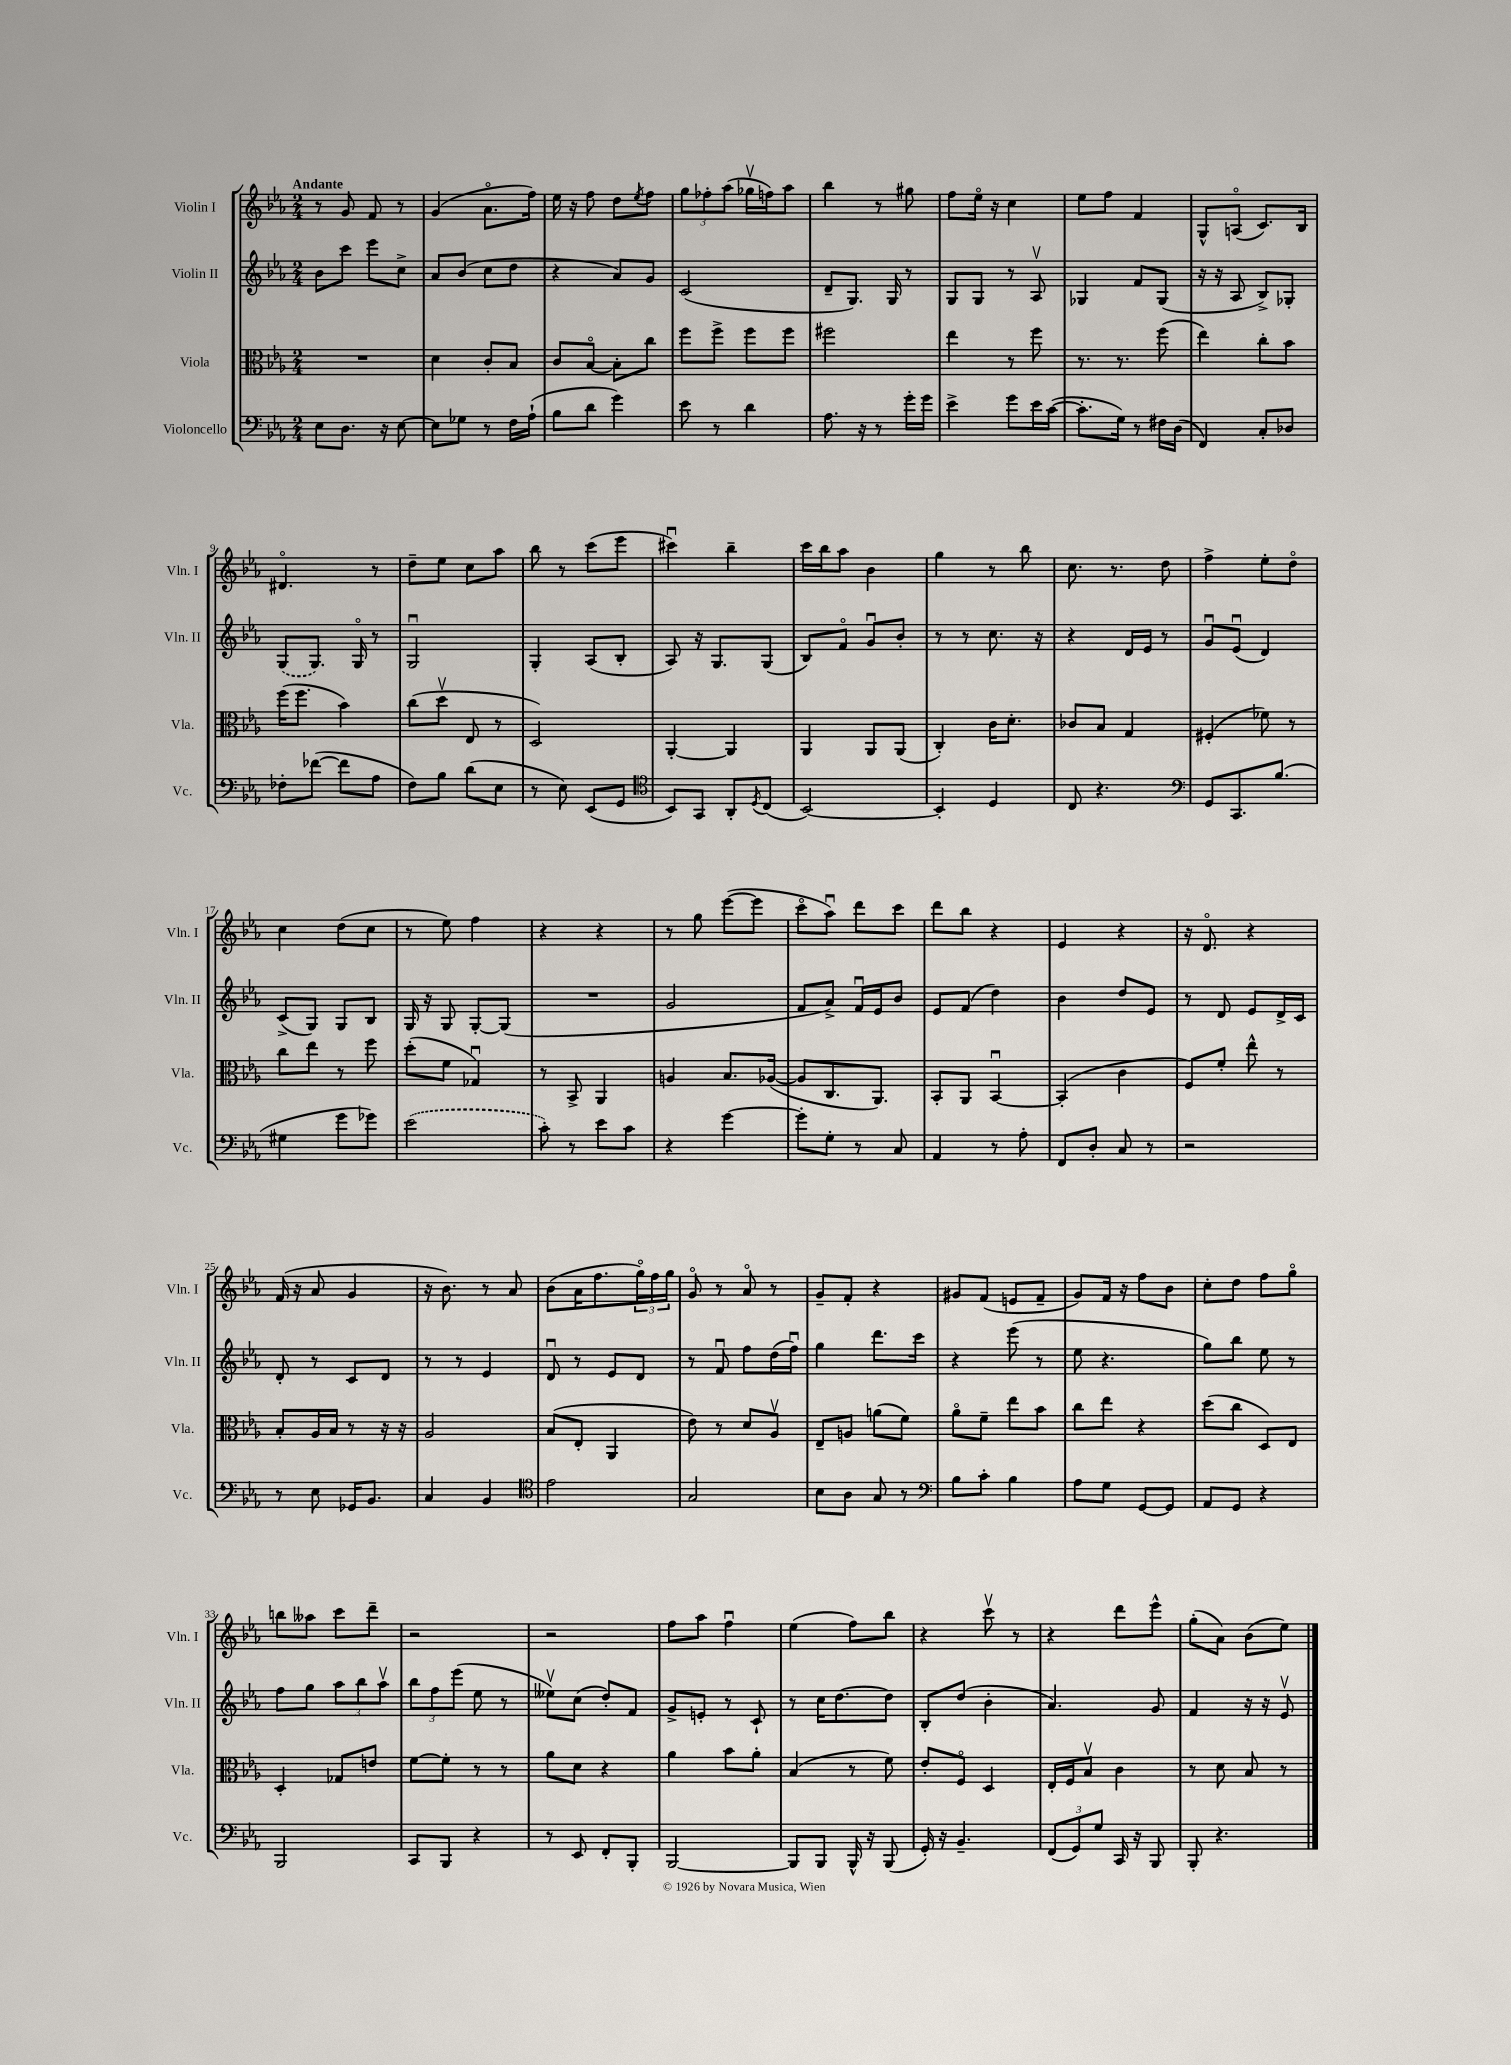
<<
\new StaffGroup <<
\new Staff = "s0" \with { instrumentName = "Violin I" shortInstrumentName = "Vln. I" } {
    \clef treble \key ees \major \numericTimeSignature \time 2/4 \tempo "Andante"
    r8 g'8 f'8 r8 |
    g'4( aes'8.\flageolet f''16) |
    ees''16 r16 f''8 d''8 \acciaccatura { ees''8 } f''8 |
    \tuplet 3/2 { g''8 fes''8-. aes''8( } ges''16\upbow f''16) aes''8 |
    bes''4 r8 gis''8 |
    f''8 ees''16\flageolet r16 c''4 |
    ees''8 f''8 f'4 |
    g8-^ a8\flageolet( c'8.) bes16 |
    dis'4.\flageolet r8 |
    d''8-- ees''8 c''8 aes''8 |
    bes''8 r8 c'''8( ees'''8 |
    cis'''4\downbow) bes''4-- |
    c'''16 bes''16 aes''8 bes'4 |
    g''4 r8 bes''8 |
    c''8. r8. d''8 |
    f''4-> ees''8-. d''8\flageolet |
    c''4 d''8( c''8 |
    r8 ees''8) f''4 |
    r4 r4 |
    r8 g''8 ees'''8~( ees'''8 |
    c'''8\flageolet aes''8\downbow) d'''8 c'''8 |
    d'''8 bes''8 r4 |
    ees'4 r4 |
    r16 d'8.\flageolet r4 |
    f'16( r16 aes'8 g'4 |
    r16 bes'8.) r8 aes'8 |
    bes'8( aes'16 f''8. \tuplet 3/2 { g''16\flageolet) f''16 g''16 } |
    g'8\flageolet r8 aes'8\flageolet r8 |
    g'8-- f'8-. r4 |
    gis'8 f'8( e'8 f'8-- |
    g'8) f'16 r16 f''8 bes'8 |
    c''8-. d''8 f''8 g''8\flageolet |
    b''8 aeses''8 c'''8 d'''8-- |
    r2 |
    r2 |
    f''8 aes''8 f''4\downbow |
    ees''4( f''8) bes''8 |
    r4 c'''8\upbow r8 |
    r4 d'''8 ees'''8-^ |
    g''8-.( aes'8) bes'8( ees''8) \bar "|." |
}
\new Staff = "s1" \with { instrumentName = "Violin II" shortInstrumentName = "Vln. II" } {
    \clef treble \key ees \major \numericTimeSignature \time 2/4
    bes'8 c'''8 ees'''8 c''8-> |
    aes'8 bes'8( c''8 d''8 |
    r4 aes'8) g'8 |
    c'2( |
    d'8-- g8.) g16 r8 |
    g8 g8 r8 aes8\upbow |
    ges4 f'8 ges8( |
    r16 r16 aes8 bes8->) ges8-. |
    \once \slurDashed g8( g8.) g16\flageolet r8 |
    g2\downbow |
    g4-. aes8( bes8-. |
    aes8) r16 g8. g8( |
    bes8) f'8\flageolet g'8\downbow bes'8-. |
    r8 r8 c''8. r16 |
    r4 d'16 ees'16 r8 |
    g'8\downbow ees'8\downbow( d'4) |
    c'8->( g8) g8 bes8 |
    g16 r16 g8 g8~-. g8( |
    R2 |
    g'2 |
    f'8 aes'8->) f'16\downbow ees'16 bes'8 |
    ees'8 f'8( d''4) |
    bes'4 d''8 ees'8 |
    r8 d'8 ees'8 d'16-> c'16 |
    d'8-. r8 c'8 d'8 |
    r8 r8 ees'4 |
    d'8\downbow r8 ees'8 d'8 |
    r8 f'8\downbow f''8 d''16( f''16\downbow) |
    g''4 d'''8. c'''16 |
    r4 ees'''8( r8 |
    ees''8 r4. |
    g''8) bes''8 ees''8 r8 |
    f''8 g''8 \tuplet 3/2 { aes''8 bes''8 aes''8\upbow } |
    \tuplet 3/2 { bes''8 f''8 ees'''8( } ees''8 r8 |
    eeses''8\upbow) c''8( d''8-.) f'8 |
    g'8-> e'8-. r8 c'8-! |
    r8 c''16 d''8.~ d''8 |
    bes8-. d''8( bes'4-. |
    aes'4.) g'8 |
    f'4 r16 r16 ees'8\upbow \bar "|." |
}
\new Staff = "s2" \with { instrumentName = "Viola" shortInstrumentName = "Vla." } {
    \clef alto \key ees \major \numericTimeSignature \time 2/4
    R2 |
    d'4 c'8-. bes8 |
    c'8 bes8~\flageolet bes8-. c''8 |
    f''8 f''8-> f''8 f''8 |
    fis''2 |
    ees''4 r8 f''8 |
    r8. r8. f''8( |
    ees''4) c''8-. bes'8 |
    f''16( f''8. bes'4) |
    c''8( d''8\upbow ees8 r8 |
    d2) |
    aes,4~-. aes,4 |
    aes,4 aes,8 aes,8( |
    c4-.) c'16 d'8.-. |
    ces'8 bes8 g4 |
    fis4-.( fes'8) r8 |
    c''8 ees''8 r8 f''8 |
    d''8-.( f'8 ges4\downbow) |
    r8 bes,8-> aes,4 |
    a4 bes8. aes16~( |
    aes8 c8. aes,8.) |
    bes,8-. aes,8 bes,4~\downbow |
    bes,4-.( c'4 |
    f8) f'8-. ees''8-^ r8 |
    bes8-. aes16 bes16 r8 r16 r16 |
    aes2 |
    bes8( ees8-. aes,4 |
    ees'8) r8 d'8 aes8\upbow |
    ees8-- a8 a'8( f'8) |
    aes'8\flageolet f'8-- ees''8 bes'8 |
    c''8 ees''8 r4 |
    d''8( c''8 d8) ees8 |
    d4-. ges8 e'8 |
    f'8~ f'8-. r8 r8 |
    aes'8 d'8 r4 |
    aes'4 bes'8 aes'8-. |
    bes4( r8 f'8) |
    ees'8-. f8\flageolet d4 |
    ees16-. f16 bes8\upbow c'4 |
    r8 d'8 bes8 r8 \bar "|." |
}
\new Staff = "s3" \with { instrumentName = "Violoncello" shortInstrumentName = "Vc." } {
    \clef bass \key ees \major \numericTimeSignature \time 2/4
    ees8 d8. r16 ees8~ |
    ees8 ges8 r8 f16 aes16-!( |
    bes8 d'8 g'4) |
    ees'8 r8 d'4 |
    aes8. r16 r8 g'16-. g'16 |
    ees'4-> g'8 ees'16 c'16~( |
    c'8.-. g16) r8 fis16 d16( |
    f,4) c8-. des8 |
    fes8-. fes'8~( fes'8 aes8 |
    f8) bes8 d'8( ees8 |
    r8 ees8) ees,8( g,8 |
    \clef tenor bes,8) g,8 aes,8-. \acciaccatura { d8 } c8( |
    bes,2~) |
    bes,4-. d4 |
    c8 r4. |
    \clef bass g,8 c,8. bes8.( |
    gis4 g'8 ges'8) |
    \once \slurDashed ees'2( |
    c'8-.) r8 ees'8 c'8 |
    r4 g'4~ |
    g'8-. g8-. r8 c8 |
    aes,4 r8 aes8-. |
    f,8 d8-. c8 r8 |
    r2 |
    r8 ees8 ges,16 bes,8. |
    c4 bes,4 |
    \clef tenor ees'2 |
    g2 |
    bes8 aes8 g8 r8 |
    \clef bass bes8 c'8-. bes4 |
    aes8 g8 g,8~ g,8 |
    aes,8 g,8 r4 |
    bes,,2 |
    c,8 bes,,8 r4 |
    r8 ees,8 f,8-. bes,,8-. |
    bes,,2~ |
    bes,,8 bes,,8 bes,,16-^ r16 bes,,8( |
    g,16-.) r16 bes,4.-- |
    \tuplet 3/2 { f,8( g,8) g8 } c,16 r16 bes,,8 |
    bes,,8-. r4. \bar "|." |
}
>>
>>
